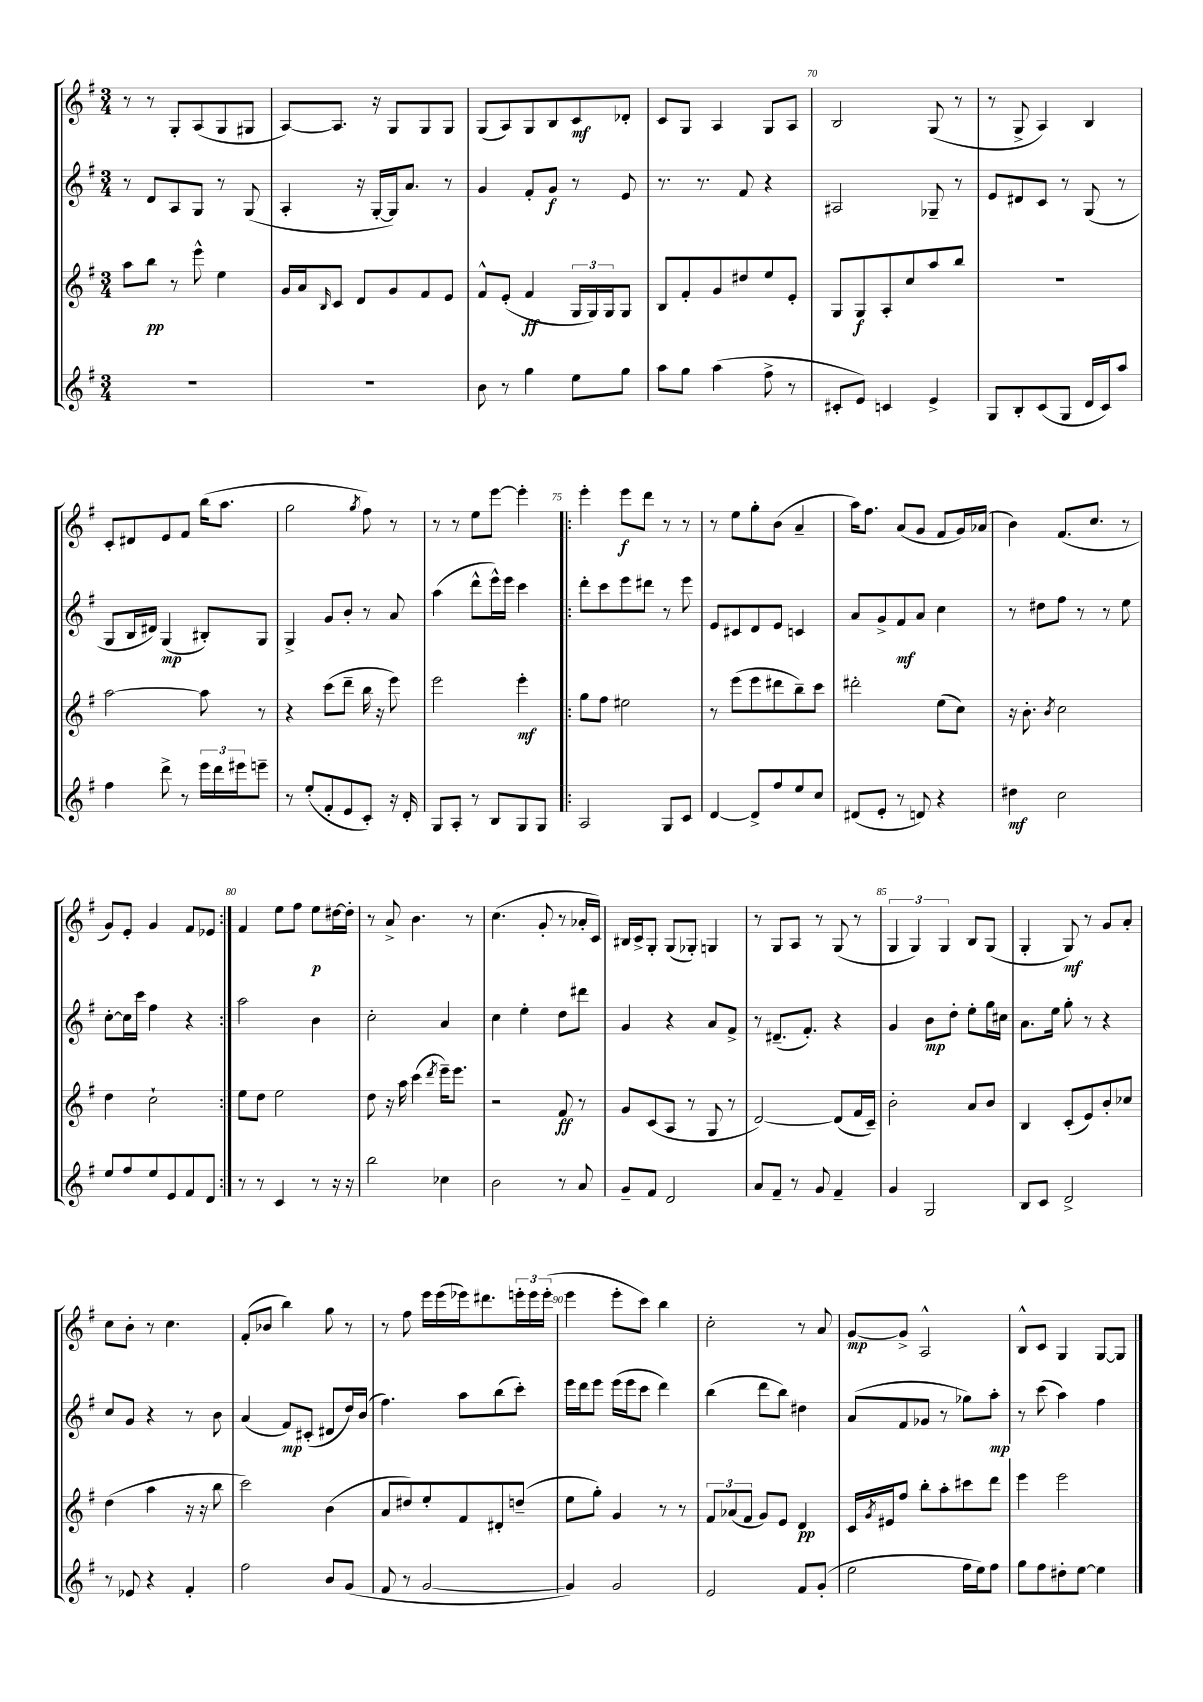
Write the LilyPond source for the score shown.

<<
\new StaffGroup <<
\new Staff = "s0" {
    \clef treble \key g \major \numericTimeSignature \time 3/4
    r8 r8 g8-. a8( g8 gis8 |
    a8~) a8. r16 g8 g8 g8 |
    g8( a8) g8 b8 c'8\mf des'8-. |
    c'8 g8 a4 g8 a8 |
    b2 g8( r8 |
    r8 g8-> a4) b4 |
    c'8-. dis'8 e'8 fis'8 b''16( a''8. |
    g''2 \acciaccatura { g''8 } fis''8) r8 |
    r8 r8 e''8 e'''8~ e'''4-. |
    \repeat volta 2 { e'''4-. e'''8\f d'''8 r8 r8 |
    r8 e''8 g''8-. b'8( a'4-- |
    a''16) fis''8. a'8( g'8 fis'8 g'16) aes'16( |
    b'4) fis'8.( c''8. r8 |
    g'8) e'8-. g'4 fis'8 ees'8 | }
    fis'4 e''8 fis''8 e''8\p dis''16~ dis''16-. |
    r8 a'8-> b'4. r8 |
    c''4.( g'8-. r8 aes'16-. c'16) |
    bis16 c'16-> g8-. g8( ges8-.) g4 |
    r8 g8 a8 r8 g8( r8 |
    \tuplet 3/2 { g4 g4) g4 } b8 g8( |
    g4-. g8\mf) r8 g'8 a'8-. |
    c''8 b'8-. r8 c''4. |
    fis'8-.( bes'8 b''4) g''8 r8 |
    r8 fis''8 e'''16 e'''16( ees'''16) dis'''8. \tuplet 3/2 { e'''16-. e'''16 e'''16-.( } |
    e'''4 e'''8-. c'''8) b''4 |
    c''2-. r8 a'8 |
    g'8~\mp g'8-> a2-^ |
    b8-^ c'8 g4 g8~ g8 \bar "|." |
}
\new Staff = "s1" {
    \clef treble \key g \major \numericTimeSignature \time 3/4
    r8 d'8 a8 g8 r8 g8( |
    a4-. r16 g16~-. g16) a'8. r8 |
    g'4 fis'8-. g'8\f r8 e'8 |
    r8. r8. fis'8 r4 |
    ais2 ges8-- r8 |
    e'8 dis'8 c'8 r8 g8( r8 |
    g8 b16 dis'16) g4\mp( bis8-.) g8 |
    g4-> g'8 b'8-. r8 a'8 |
    a''4( d'''8-^ e'''16-^) e'''16 c'''4 |
    \repeat volta 2 { d'''8-. c'''8 e'''8 dis'''8 r8 e'''8 |
    e'8 cis'8 d'8 e'8 c'4 |
    a'8 g'8-> fis'8\mf a'8 c''4 |
    r8 dis''8 fis''8 r8 r8 e''8 |
    c''8~-. c''16 c'''16 fis''4 r4 | }
    a''2 b'4 |
    c''2-. a'4 |
    c''4 e''4-. d''8 dis'''8 |
    g'4 r4 a'8 fis'8-> |
    r8 dis'8.--( fis'8.-.) r4 |
    g'4 b'8\mp d''8-. e''8-. g''16 cis''16 |
    a'8. e''16 g''8-. r8 r4 |
    c''8 g'8 r4 r8 b'8 |
    a'4( fis'8\mp) cis'8-.( dis'8 d''16) b'16( |
    fis''4.) a''8 b''8( c'''8-.) |
    e'''16 d'''16 e'''8 e'''16( e'''16 c'''8 d'''4) |
    b''4( d'''8 b''8) dis''4 |
    a'8( fis'8 ges'8 r8 ges''8) a''8-.\mp |
    r8 c'''8( a''4) fis''4 \bar "|." |
}
\new Staff = "s2" {
    \clef treble \key g \major \numericTimeSignature \time 3/4
    a''8 b''8\pp r8 e'''8-^ e''4 |
    g'16 a'16 \grace { b16 } c'8 d'8 g'8 fis'8 e'8 |
    fis'8-^ e'8-.( fis'4\ff \tuplet 3/2 { g16 g16) g16 } g8 |
    b8 fis'8-. g'8 dis''8 e''8 e'8-. |
    g8 g8\f a8-. c''8 a''8 b''8 |
    R2. |
    a''2~ a''8 r8 |
    r4 c'''8( d'''8-- b''16 r16 e'''8) |
    e'''2 e'''4-.\mf |
    \repeat volta 2 { g''8 fis''8 eis''2 |
    r8 e'''8( e'''8 dis'''8 b''8--) c'''8 |
    dis'''2-. e''8( c''8) |
    r16 b'8.-. \acciaccatura { b'8 } c''2 |
    d''4 c''2-! | }
    e''8 d''8 e''2 |
    d''8 r16 a''16 c'''4( \acciaccatura { d'''8 } e'''16--) e'''8. |
    r2 fis'8\ff r8 |
    g'8 c'8( a8 r8 g8 r8 |
    d'2~) d'8( fis'16 c'16--) |
    b'2-. a'8 b'8 |
    b4 c'8-.( e'8) b'8-. ces''8 |
    d''4( a''4 r16 r16 b''8 |
    c'''2) b'4( |
    a'8 dis''8) e''8-. fis'8 dis'8-. d''8--( |
    e''8 g''8-.) g'4 r8 r8 |
    \tuplet 3/2 { fis'8 aes'8( fis'8 } g'8) e'8 d'4\pp |
    c'16 \acciaccatura { g'8 } eis'16 fis''8 b''8-. a''8-. cis'''8 d'''8 |
    e'''4 e'''2 \bar "|." |
}
\new Staff = "s3" {
    \clef treble \key g \major \numericTimeSignature \time 3/4
    R2. |
    R2. |
    b'8 r8 g''4 e''8 g''8 |
    a''8 g''8 a''4( fis''8-> r8 |
    cis'8-. e'8) c'4 e'4-> |
    g8 b8-. c'8( g8 d'16 c'16) a''8 |
    fis''4 d'''8-> r8 \tuplet 3/2 { e'''16 d'''16 eis'''16 } e'''8-- |
    r8 e''8-.( fis'8-. e'8 c'8-.) r16 d'16-. |
    g8 a8-. r8 b8 g8 g8 |
    \repeat volta 2 { a2 g8 c'8 |
    d'4~ d'8-> fis''8 e''8 c''8 |
    dis'8( e'8-. r8 d'8) r4 |
    dis''4\mf c''2 |
    e''8 fis''8 e''8 e'8 fis'8 d'8 | }
    r8 r8 c'4 r8 r16 r16 |
    b''2 ces''4 |
    b'2 r8 a'8 |
    g'8-- fis'8 d'2 |
    a'8 fis'8-- r8 g'8 fis'4-- |
    g'4 g2 |
    b8 c'8 d'2-> |
    r8 ees'8 r4 fis'4-. |
    fis''2 b'8 g'8( |
    fis'8 r8 g'2~ |
    g'4) g'2 |
    e'2 fis'8 g'8-.( |
    e''2 fis''16 e''16) fis''8 |
    g''8 fis''8 dis''8-. e''8~ e''4 \bar "|." |
}
>>
>>
\layout { \context { \Score currentBarNumber = #66 \override BarNumber.break-visibility = ##(#f #t #t) barNumberVisibility = #(every-nth-bar-number-visible 5) } }
